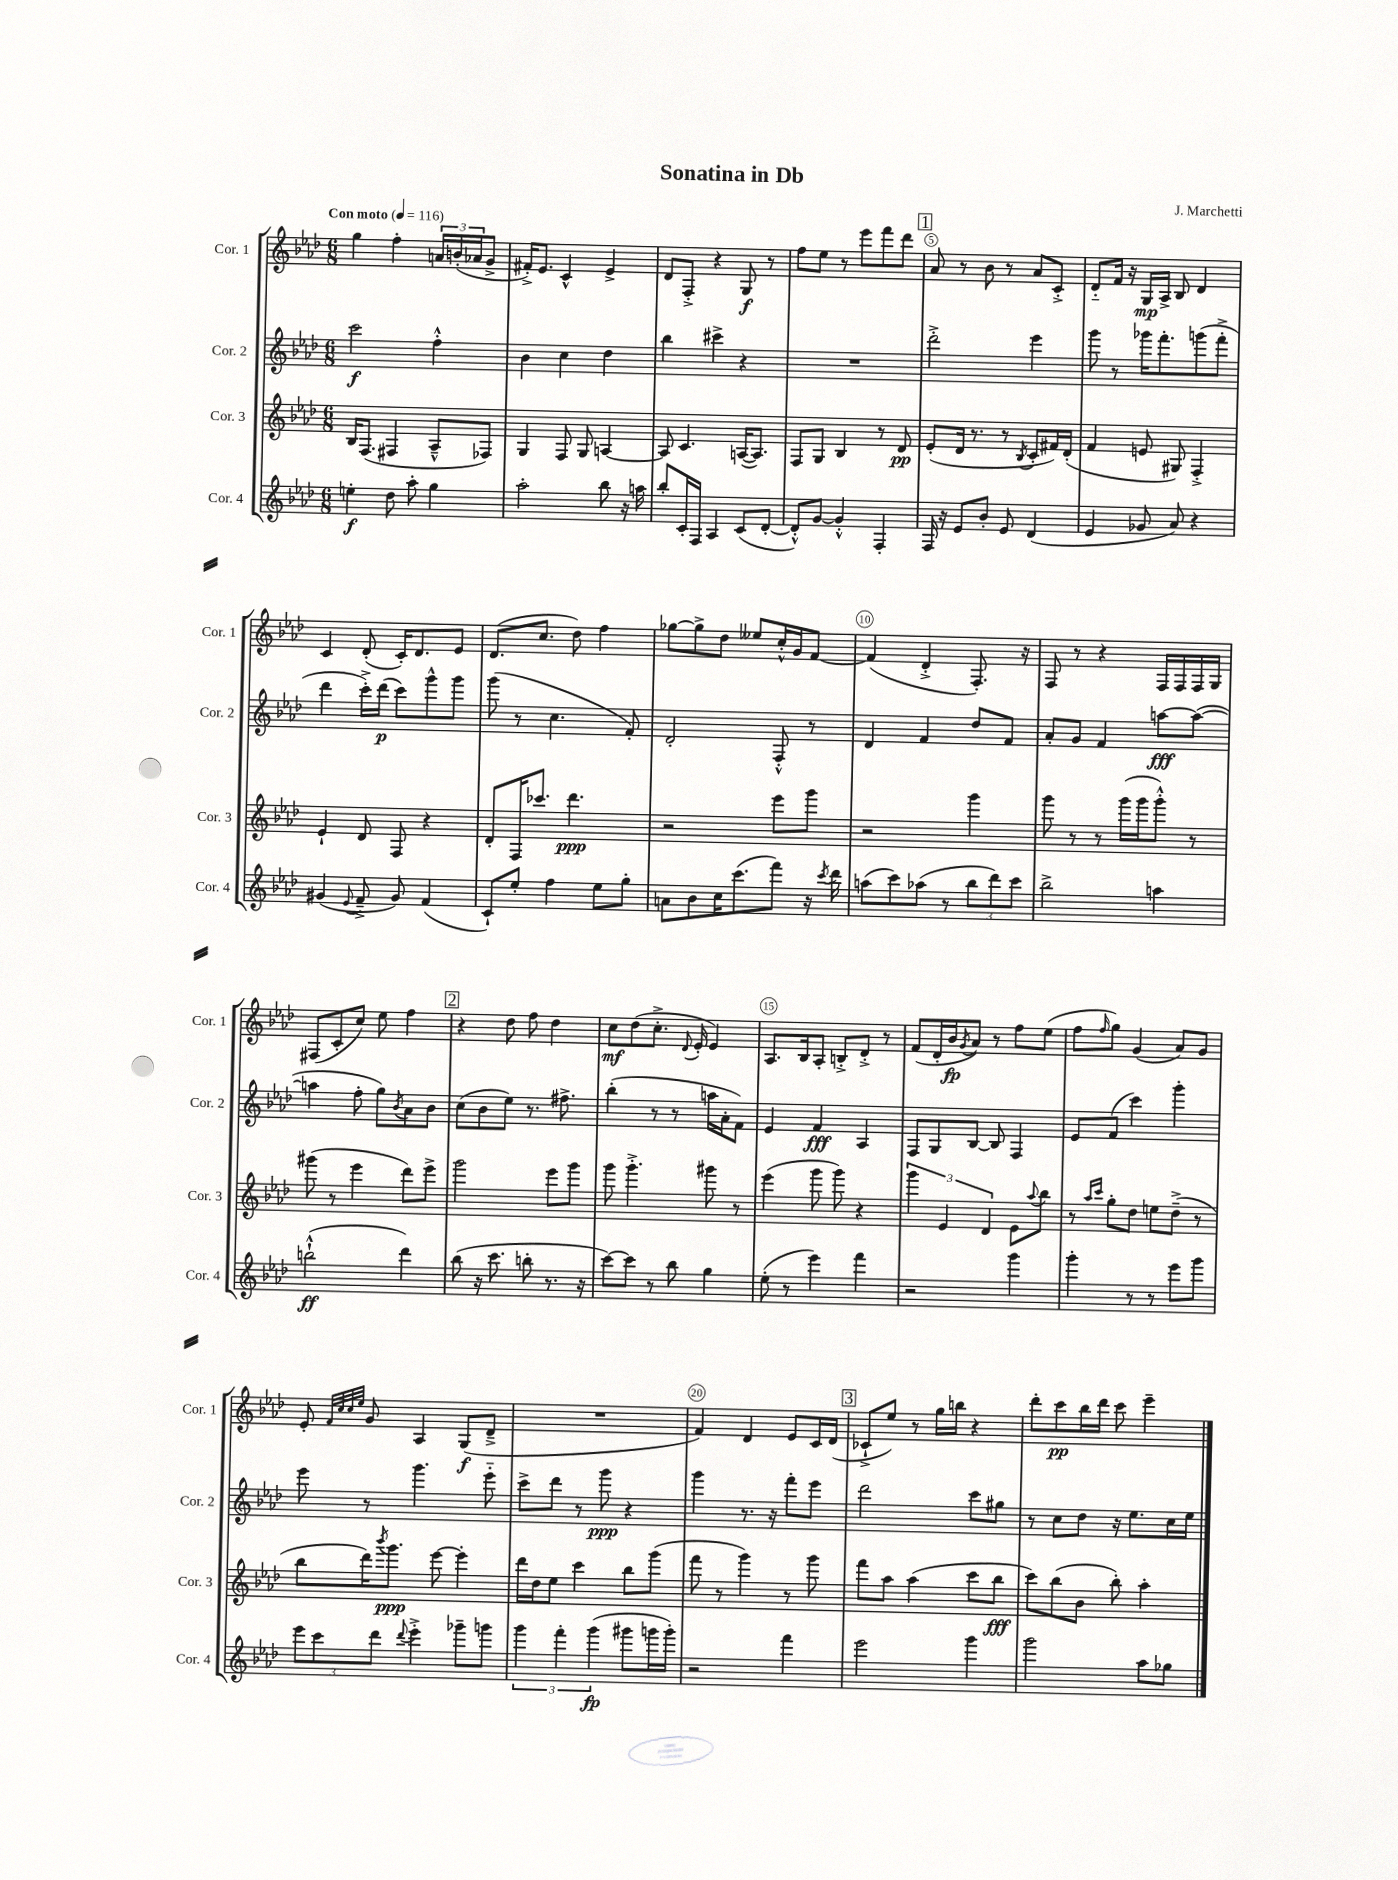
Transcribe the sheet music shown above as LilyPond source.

\header { title = "Sonatina in Db" composer = "J. Marchetti" }
<<
\new StaffGroup <<
\new Staff = "s0" \with { instrumentName = "Cor. 1" shortInstrumentName = "Cor. 1" } {
    \clef treble \key aes \major \numericTimeSignature \time 6/8 \tempo "Con moto" 4 = 116
    g''4 f''4-. \tuplet 3/2 { a'16 b'16-.( aes'16 } g'8-> |
    fis'16-.->) ees'8. c'4-^ ees'4-> |
    des'8 f8-.-> r4 g8\f r8 |
    f''8 ees''8 r8 ees'''8 f'''8 des'''8 |
    \mark \markup { \box "1" } aes'8 r8 bes'8 r8 aes'8 c'8-.-> |
    des'8-_ f'16 r16 g16\mp aes16-> bes8 des'4 |
    c'4 des'8-.( c'16-.) des'8. ees'8 |
    des'8.( c''8. des''8) f''4 |
    ges''8~ ges''8-> des''8 eeses''8 c''16-.-^ g'16 f'8~ |
    f'4( des'4-.-> f8.-.) r16 |
    f8 r8 r4 f16 f16 f16 g16 |
    fis8( c'8-. c''8) ees''8 f''4 |
    \mark \markup { \box "2" } r4 des''8 f''8 des''4 |
    c''8\mf des''8( c''8.-.-> \appoggiatura { des'8 } ees'16-. ees'4) |
    aes8. bes16 aes8-. b8-.-> des'8-.-> r8 |
    f'8( des'16-. bes'16\fp \acciaccatura { g'8 } aes'8) r8 f''8 ees''8( |
    f''8 \grace { f''16 } g''8) g'4( aes'8) g'8 |
    ees'8-. \grace { f'32 c''32 c''32 ees''32 } g'8 aes4 g8\f( des'8---> |
    R2. |
    f'4) des'4 ees'8 c'16 des'16( |
    \mark \markup { \box "3" } ces'8-!-> ees''8) r8 g''16 b''16 r4 |
    des'''8-. c'''8\pp bes''16 des'''16 c'''8 ees'''4-- \bar "|." |
}
\new Staff = "s1" \with { instrumentName = "Cor. 2" shortInstrumentName = "Cor. 2" } {
    \clef treble \key aes \major \numericTimeSignature \time 6/8
    c'''2\f f''4-.-^ |
    bes'4 c''4 des''4 |
    bes''4 cis'''4-> r4 |
    R2. |
    \mark \markup { \box "1" } des'''2-.-> ees'''4 |
    g'''8 r8 ges'''16 f'''8.-. g'''8( f'''8-.-> |
    des'''4 c'''16-.->) des'''16\p( c'''8) g'''8-^ g'''8 |
    g'''8( r8 c''4. f'8-.) |
    des'2-. f8-.-^ r8 |
    des'4 f'4 des''8 f'8 |
    aes'8-. g'8 f'4 a''8~\fff a''8~( |
    a''4 f''8-. g''8) \acciaccatura { bes'8 } aes'8 bes'8 |
    \mark \markup { \box "2" } c''8( bes'8 ees''8) r8. fis''8.-> |
    bes''4-.( r8 r8 a''16 aes'16-. f'8) |
    ees'4 f'4\fff aes4 |
    f8 g8 bes8~ bes8 f4 |
    ees'8 f'8( c'''4) g'''4-. |
    ees'''8 r8 g'''4. ees'''8-_ |
    c'''8-> des'''8 r8 g'''8\ppp r4 |
    g'''4 r8. r16 f'''8-. ees'''8 |
    \mark \markup { \box "3" } des'''2 c'''8 gis''8 |
    r8 c''8 des''8 r16 ees''8. c''16 ees''16 \bar "|." |
}
\new Staff = "s2" \with { instrumentName = "Cor. 3" shortInstrumentName = "Cor. 3" } {
    \clef treble \key aes \major \numericTimeSignature \time 6/8
    bes16 f8.( fis4 aes8---^ fes8) |
    g4 f8 g8 a4~ |
    a8 c'4. a16~( a8.) |
    f8 g8 bes4 r8 des'8\pp |
    \mark \markup { \box "1" } ees'8-.( des'16 r8. r8 \acciaccatura { bes8 } c'8-. fis'16) des'16-.( |
    f'4 e'8 gis8) f4-.-> |
    ees'4-! des'8 f8 r4 |
    des'8-. f16 ces'''8. des'''4.\ppp |
    r2 ees'''8 g'''8 |
    r2 g'''4 |
    g'''8 r8 r8 g'''16( g'''16 g'''8-.-^) r8 |
    gis'''8( r8 ees'''4 des'''8) ees'''8-> |
    \mark \markup { \box "2" } g'''2 ees'''8 g'''8 |
    g'''8 g'''4.-.-> gis'''8 r8 |
    ees'''4( g'''8 g'''8) r4 |
    \tuplet 3/2 { g'''4 ees'4 des'4 } ees'8 \appoggiatura { aes''8 } bes''8 |
    r8 \grace { aes''16 c'''16 } g''8-. des''8 e''8 des''8--->( r8 |
    bes''8 des'''16) \acciaccatura { bes'''8 } g'''8.\ppp ees'''8~ ees'''4-. |
    des'''16 des''16 ees''8 c'''4 bes''8 g'''8( |
    f'''8 r8 g'''4) r8 g'''8 |
    \mark \markup { \box "3" } f'''8 aes''8 aes''4( c'''8 bes''8\fff |
    c'''8) bes''8( bes'8 bes''8-.) aes''4-. \bar "|." |
}
\new Staff = "s3" \with { instrumentName = "Cor. 4" shortInstrumentName = "Cor. 4" } {
    \clef treble \key aes \major \numericTimeSignature \time 6/8
    e''4-.\f des''8 aes''8-. g''4 |
    aes''2-. bes''8 r16 a''16 |
    bes''8-. c'16-. f16 aes4 c'8( des'8~-. |
    des'8-.-^) g'8~ g'4-.-^ f4-. |
    \mark \markup { \box "1" } f16 r16 ees'8 bes'8-. ees'8 des'4( |
    ees'4 ges'8 aes'8) r4 |
    gis'4( \appoggiatura { ees'8 } f'8---> gis'8) f'4( |
    c'8-!) ees''8-. f''4 ees''8 g''8-. |
    a'8 bes'8 c''16 c'''8.( f'''8) r16 \acciaccatura { c'''8 } des'''16 |
    a''8( c'''8) aes''8( r8 \tuplet 3/2 { bes''8 des'''8) c'''8 } |
    bes''2-> a''4 |
    b''2-!-^\ff( des'''4) |
    \mark \markup { \box "2" } bes''8( r16 c'''8. b''8-. r8. r16 |
    c'''8~) c'''8 r8 bes''8 g''4 |
    ees''8-.( r8 ees'''4) f'''4 |
    r2 g'''4 |
    g'''4-. r8 r8 ees'''8 g'''8 |
    \tuplet 3/2 { ees'''8 c'''8 des'''8 } \appoggiatura { des'''8 } ees'''4-.-> ges'''8-- g'''8 |
    \tuplet 3/2 { g'''4 f'''4-. g'''4\fp( } gis'''8 g'''16 g'''16-.) |
    r2 f'''4 |
    \mark \markup { \box "3" } ees'''2 g'''4 |
    g'''2 aes''8 ges''8 \bar "|." |
}
>>
>>
\layout { \context { \Score \override BarNumber.break-visibility = ##(#f #t #t) barNumberVisibility = #(every-nth-bar-number-visible 5) \override BarNumber.stencil = #(make-stencil-circler 0.1 0.3 ly:text-interface::print) } }
